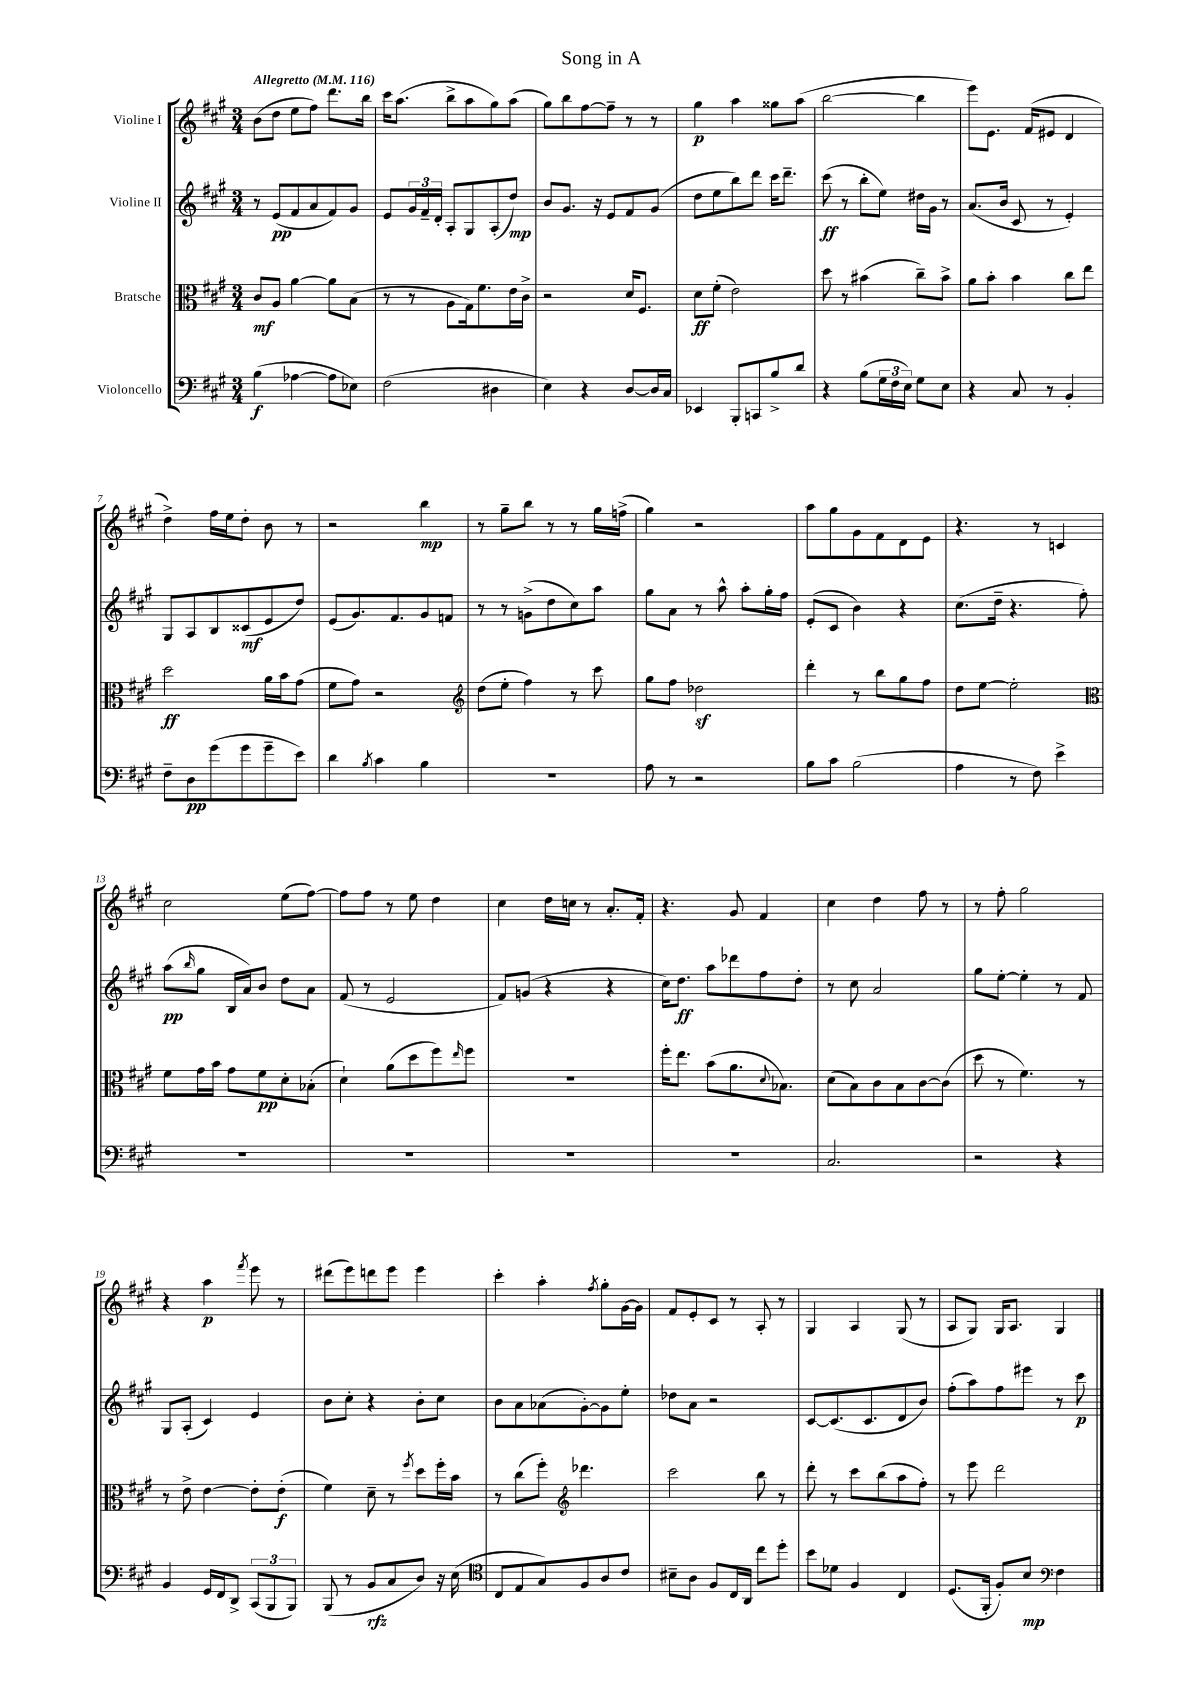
\header { title = "Song in A" }
<<
\new StaffGroup <<
\new Staff = "s0" \with { instrumentName = "Violine I" } {
    \clef treble \key a \major \numericTimeSignature \time 3/4 \tempo "Allegretto" 4 = 116
    b'8( d''8 e''8 fis''8) d'''8. b''16 |
    cis'''16 a''8.( b''8-> a''8 gis''8) a''8( |
    gis''8) b''8 fis''8~ fis''8-- r8 r8 |
    gis''4\p a''4 gisis''8 a''8( |
    b''2~ b''4 |
    e'''8) e'8. fis'16( eis'8 d'4 |
    d''4->) fis''16 e''16 d''8-. b'8 r8 |
    r2 b''4\mp |
    r8 gis''8-- b''8 r8 r8 gis''16 f''16->( |
    gis''4) r2 |
    a''8 gis''8 gis'8 fis'8 d'8 e'8 |
    r4. r8 c'4 |
    cis''2 e''8( fis''8~) |
    fis''8 fis''8 r8 e''8 d''4 |
    cis''4 d''16 c''16 r8 a'8.-. fis'16-. |
    r4. gis'8 fis'4 |
    cis''4 d''4 fis''8 r8 |
    r8 fis''8-. gis''2 |
    r4 a''4\p \acciaccatura { fis'''8 } e'''8 r8 |
    dis'''8( e'''8) d'''8 e'''8 e'''4 |
    cis'''4-. a''4-. \acciaccatura { fis''8 } gis''8-. gis'16~ gis'16 |
    fis'8 e'8-. cis'8 r8 a8-. r8 |
    gis4 a4 gis8( r8 |
    a8 gis8) gis16 a8. gis4 \bar "|." |
}
\new Staff = "s1" \with { instrumentName = "Violine II" } {
    \clef treble \key a \major \numericTimeSignature \time 3/4
    r8 e'8\pp( fis'8 a'8 fis'8) gis'8 |
    e'8 \tuplet 3/2 { gis'16 fis'16-- d'16-. } a8-. gis8 a8-.( d''8\mp) |
    b'8 gis'8. r16 e'8 fis'8 gis'8( |
    d''8 e''8 b''8) d'''8 cis'''16 d'''8.-- |
    cis'''8\ff( r8 b''8-. e''8) dis''16 gis'16 r8 |
    a'8.( b'16 cis'8 r8 e'4-.) |
    gis8 a8 b8 cisis'8\mf( e'8 d''8) |
    e'8( gis'8.) fis'8. gis'8 f'8 |
    r8 r8 g'8->( d''8 cis''8) a''8 |
    gis''8 a'8 r8 a''8-^ a''8-. gis''16-. fis''16 |
    e'8-.( cis'8 b'4) r4 |
    cis''8.( d''16-- r4. fis''8-.) |
    a''8\pp( \grace { b''16 } gis''8 b16 a'16) b'8 d''8 a'8 |
    fis'8( r8 e'2 |
    fis'8) g'8( r4 r4 |
    cis''16) d''8.\ff a''8 des'''8 fis''8 d''8-. |
    r8 cis''8 a'2 |
    gis''8 e''8~-. e''4-. r8 fis'8 |
    gis8 a8-.( cis'4) e'4 |
    b'8 cis''8-. r4 b'8-. cis''8 |
    b'8 a'8 aes'8( gis'8~-.) gis'8 e''8-. |
    des''8 a'8 r2 |
    cis'8~ cis'8.( cis'8. d'8 b'8) |
    fis''8-.( a''8) fis''8 eis'''8 r8 cis'''8\p \bar "|." |
}
\new Staff = "s2" \with { instrumentName = "Bratsche" } {
    \clef alto \key a \major \numericTimeSignature \time 3/4
    cis'8\mf a8 a'4~ a'8 b8( |
    r8 r8 a8 gis16) fis'8. e'16 cis'16-> |
    r2 d'16 fis8. |
    d'8\ff fis'8-.( e'2) |
    d''8 r8 bis'4( cis''8--) bis'8-> |
    a'8 b'8-. b'4 cis''8 e''8 |
    d''2\ff a'16 b'16 gis'8( |
    fis'8 gis'8) r2 |
    \clef treble d''8( e''8-. fis''4) r8 cis'''8 |
    gis''8 fis''8 des''2\sf |
    d'''4-. r8 b''8 gis''8 fis''8 |
    d''8 e''8~ e''2-. |
    \clef alto fis'8 gis'16 b'16 gis'8 fis'8\pp d'8-. bes8-.( |
    d'4-!) a'8( d''8 fis''8) \grace { e''16 } fis''8 |
    R2. |
    fis''16-. e''8. b'8( a'8. \appoggiatura { d'8 } bes8.) |
    d'8( b8) cis'8 b8 cis'8~ cis'8( |
    d''8 r8 fis'4.) r8 |
    r8 e'8-> e'4~ e'8-. e'8-.\f( |
    fis'4) d'8-- r8 \acciaccatura { fis''8 } d''8 fis''16-. b'16 |
    r8 cis''8( fis''8-.) \clef treble des'''4. |
    cis'''2 b''8 r8 |
    d'''8-. r8 cis'''8 b''8( a''8 fis''8-.) |
    r8 e'''8 d'''2 \bar "|." |
}
\new Staff = "s3" \with { instrumentName = "Violoncello" } {
    \clef bass \key a \major \numericTimeSignature \time 3/4
    b4\f( aes4~ aes8 ees8) |
    fis2( dis4 |
    e4) r4 d8~ d16 cis16 |
    ees,4 b,,8-. c,8 b8-> d'8 |
    r4 b8( \tuplet 3/2 { gis16 fis16 e16) } gis8 e8 |
    r4 cis8 r8 b,4-. |
    fis8-- d8\pp gis'8( gis'8 gis'8-- e'8) |
    d'4 \acciaccatura { b8 } cis'4 b4 |
    R2. |
    a8 r8 r2 |
    b8 cis'8 b2( |
    a4 r8 fis8) e'4-> |
    R2. |
    R2. |
    R2. |
    R2. |
    cis2. |
    r2 r4 |
    b,4 gis,16 fis,16 d,8-> \tuplet 3/2 { cis,8( b,,8 b,,8) } |
    b,,8( r8 b,8\rfz cis8 d8) r16 e16( |
    \clef tenor cis8 e8 gis8) fis8 a8 cis'8 |
    bis8-- a8 fis8 cis16 a,16 cis''8 d''8-. |
    b'8 des'8 fis4 cis4 |
    d8.( fis,16-. fis8-.) b8\mp \clef bass fis4 \bar "|." |
}
>>
>>
